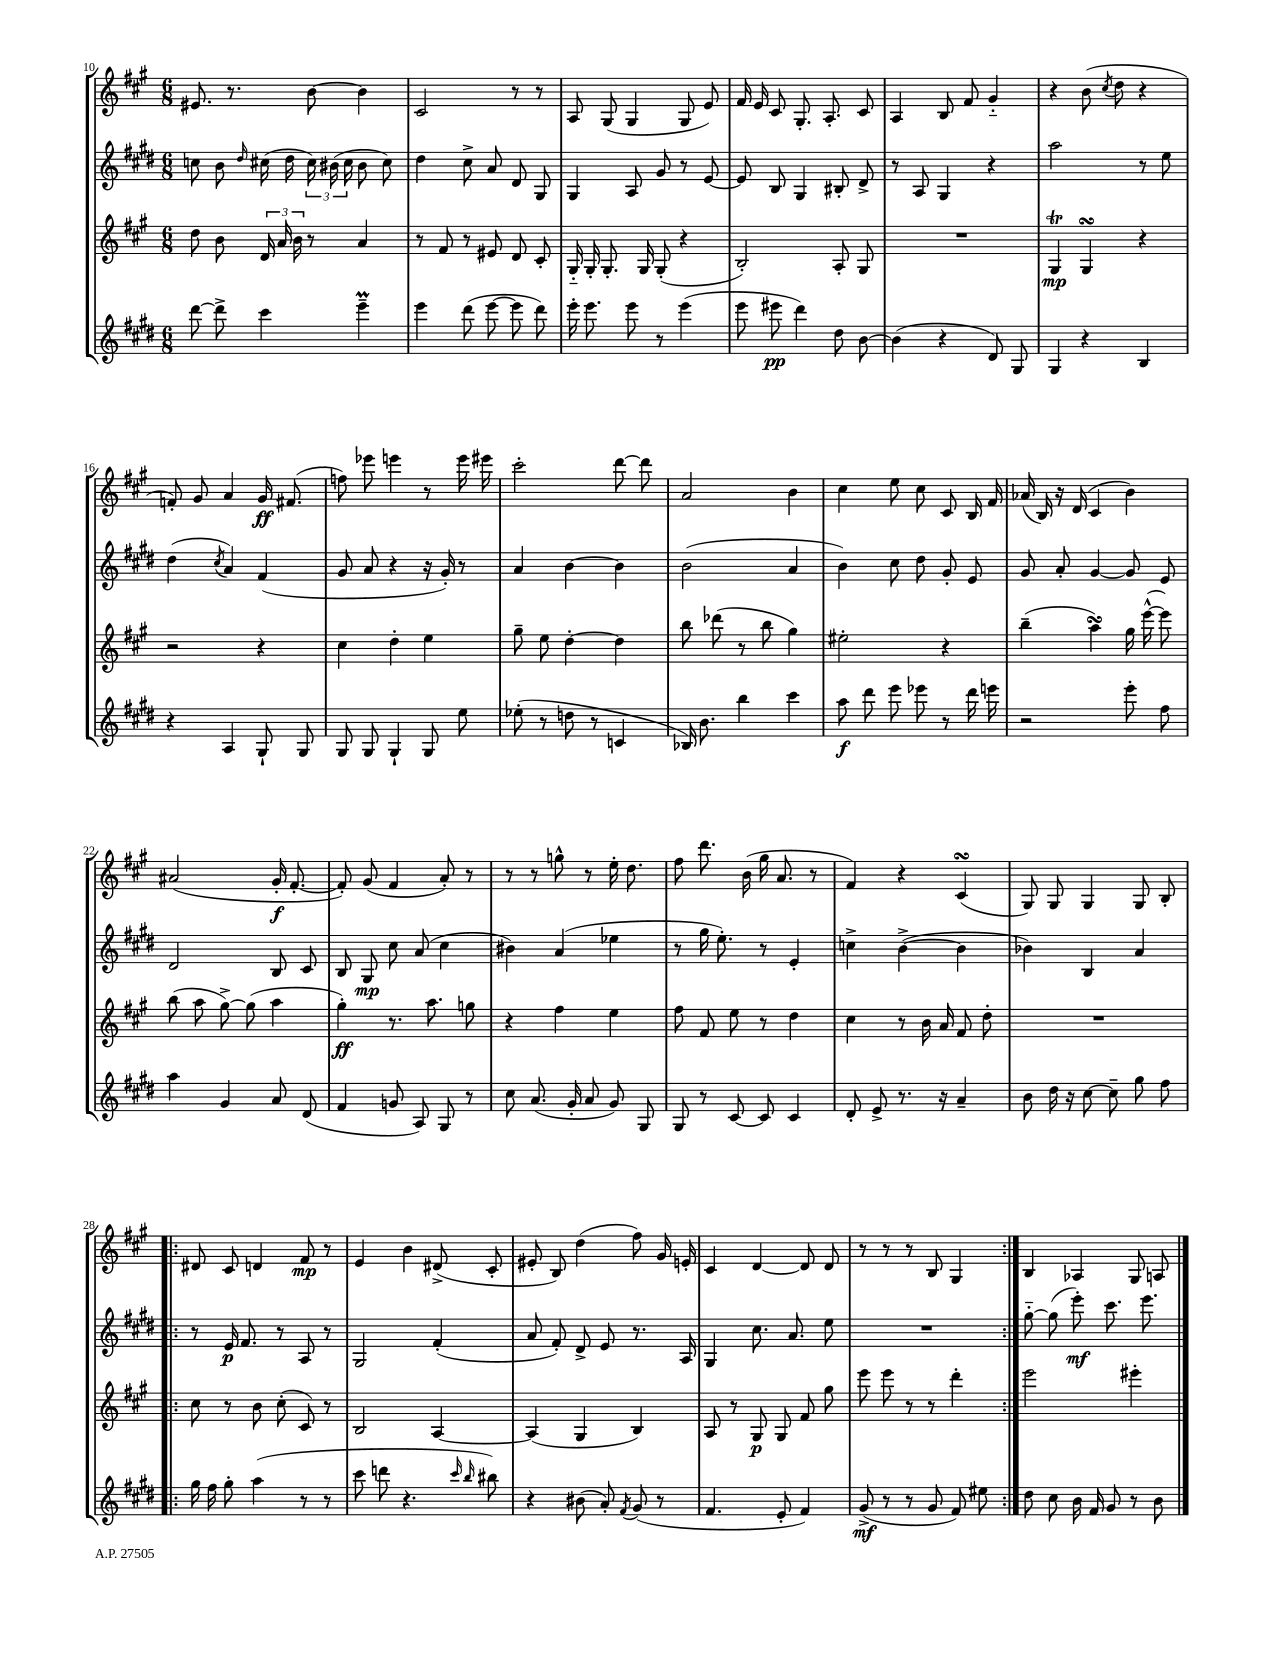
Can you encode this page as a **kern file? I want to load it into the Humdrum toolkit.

**kern	**dynam	**kern	**dynam	**kern	**dynam	**kern	**dynam
*part4	*part4	*part3	*part3	*part2	*part2	*part1	*part1
*staff4	*staff4	*staff3	*staff3	*staff2	*staff2	*staff1	*staff1
*clefG2	*	*clefG2	*	*clefG2	*	*clefG2	*
*k[f#c#g#d#]	*	*k[f#c#g#]	*	*k[f#c#g#d#]	*	*k[f#c#g#]	*
*M6/8	*	*M6/8	*	*M6/8	*	*M6/8	*
=10	=10	=10	=10	=10	=10	=10	=10
[8ddd#\	.	8dd\	.	8ccn\	.	8.e#X/	.
8ddd#^\]	.	8b\	.	8b\	.	.	.
.	.	.	.	.	.	8.r	.
.	.	.	.	16qqdd#/	.	.	.
4ccc#\	.	24d/	.	(16cc#X\	.	.	.
.	.	24a/	.	.	.	.	.
.	.	.	.	16dd#\	.	.	.
.	.	24b\	.	.	.	.	.
.	.	8r	.	24cc#\)	.	[8b\	.
.	.	.	.	(24b#X\	.	.	.
.	.	.	.	24cc#\	.	.	.
4eeeM~\	.	4a/	.	8b#\	.	4b\]	.
.	.	.	.	8cc#\)	.	.	.
=11	=11	=11	=11	=11	=11	=11	=11
4eee\	.	8r	.	4dd#\	.	2c#/	.
.	.	8f#/	.	.	.	.	.
(8ddd#\	.	8r	.	8cc#^\	.	.	.
[8eee\	.	8e#X/	.	8a/	.	.	.
8eee\]	.	8d/	.	8d#/	.	8r	.
8ddd#\)	.	8c#'/	.	8G#/	.	8r	.
=12	=12	=12	=12	=12	=12	=12	=12
16eee'\	.	16G#/	.	4G#/	.	8A/	.
8.eee\	.	16G#'/	.	.	.	.	.
.	.	8.G#'/	.	.	.	(8G#/	.
8eee\	.	.	.	8A/	.	4G#/	.
.	.	16G#/	.	.	.	.	.
8r	.	(8G#'/	.	8g#/	.	.	.
(4eee\	.	4r	.	8r	.	8G#/	.
.	.	.	.	[8e/	.	8e/)	.
=13	=13	=13	=13	=13	=13	=13	=13
8eee\	.	2B'/)	.	8e/]	.	16f#/	.
.	.	.	.	.	.	16e/	.
8eee#X\	pp	.	.	8B/	.	8c#/	.
4ddd#\)	.	.	.	4G#/	.	8.G#'/	.
.	.	.	.	.	.	8.A'/	.
8dd#\	.	8A'/	.	8B#X'/	.	.	.
[8b\	.	8G#/	.	8d#^/	.	8c#/	.
=14	=14	=14	=14	=14	=14	=14	=14
(4b\]	.	2.r	.	8r	.	4A/	.
.	.	.	.	8A/	.	.	.
4r	.	.	.	4G#/	.	8B/	.
.	.	.	.	.	.	8f#/	.
8d#/)	.	.	.	4r	.	4g#/	.
8G#/	.	.	.	.	.	.	.
=15	=15	=15	=15	=15	=15	=15	=15
4G#/	.	4G#t/	mp	2aa\	.	4r	.
4r	.	4G#sSsS/	.	.	.	(8b\	.
.	.	.	.	.	.	8qcc#/	.
.	.	.	.	.	.	8dd\	.
4B/	.	4r	.	8r	.	4r	.
.	.	.	.	8ee\	.	.	.
!!LO:LB:g=z
=16	=16	=16	=16	=16	=16	=16	=16
4r	.	2r	.	(4dd#\	.	8fn'/)	.
.	.	.	.	.	.	8g#/	.
.	.	.	.	8qcc#/	.	.	.
4A/	.	.	.	4a/)	.	4a/	.
8G#`/	.	4r	.	(4f#/	.	16g#/	ff
.	.	.	.	.	.	(8.f#X/	.
8G#/	.	.	.	.	.	.	.
=17	=17	=17	=17	=17	=17	=17	=17
8G#/	.	4cc#\	.	8g#/	.	8ffn\)	.
8G#/	.	.	.	8a/	.	8eee-X\	.
4G#`/	.	4dd'\	.	4r	.	4eeen\	.
8G#/	.	4ee\	.	16r	.	8r	.
.	.	.	.	16g#'/)	.	.	.
8ee\	.	.	.	8r	.	16eee\	.
.	.	.	.	.	.	16eee#X\	.
=18	=18	=18	=18	=18	=18	=18	=18
(8ee-X'\	.	8gg#~\	.	4a/	.	2ccc#'\	.
8r	.	8ee\	.	.	.	.	.
8ddn\	.	[4dd'\	.	[4b\	.	.	.
8r	.	.	.	.	.	.	.
4cn/	.	4dd\]	.	4b\]	.	[8ddd\	.
.	.	.	.	.	.	8ddd\]	.
=19	=19	=19	=19	=19	=19	=19	=19
16B-X/)	.	8bb\	.	(2b\	.	2a/	.
8.b\	.	.	.	.	.	.	.
.	.	(8ddd-X\	.	.	.	.	.
4bb\	.	8r	.	.	.	.	.
.	.	8bb\	.	.	.	.	.
4ccc#\	.	4gg#\)	.	4a/	.	4b\	.
=20	=20	=20	=20	=20	=20	=20	=20
8aa\	f	2ee#X'\	.	4b\)	.	4cc#\	.
8ddd#\	.	.	.	.	.	.	.
8eee\	.	.	.	8cc#\	.	8ee\	.
8eee-X\	.	.	.	8dd#\	.	8cc#\	.
8r	.	4r	.	8g#'/	.	8c#/	.
16ddd#\	.	.	.	8e/	.	16B/	.
16eeen\	.	.	.	.	.	16f#/	.
=21	=21	=21	=21	=21	=21	=21	=21
2r	.	(4bb~\	.	8g#/	.	(16a-X/	.
.	.	.	.	.	.	16B/)	.
.	.	.	.	8a'/	.	16r	.
.	.	.	.	.	.	(16d/	.
.	.	4aasSSs\)	.	[4g#/	.	4c#/	.
8eee'\	.	16gg#\	.	8g#/]	.	4b\)	.
.	.	([16eee^^\	.	.	.	.	.
8ff#\	.	8eee\])	.	8e/	.	.	.
!!LO:LB:g=z
=22	=22	=22	=22	=22	=22	=22	=22
4aa\	.	(8bb\	.	2d#/	.	(2a#X/	.
.	.	8aa\	.	.	.	.	.
4g#/	.	[8gg#^\)	.	.	.	.	.
.	.	(8gg#\]	.	.	.	.	.
8a/	.	4aa\	.	8B/	.	16g#'/	f
.	.	.	.	.	.	[8.f#'/	.
(8d#/	.	.	.	8c#/	.	.	.
=23	=23	=23	=23	=23	=23	=23	=23
4f#/	.	4gg#'\)	ff	8B/	.	8f#'/])	.
.	.	.	.	8G#/	mp	(8g#/	.
8gn/	.	8.r	.	8cc#\	.	4f#/	.
8A/)	.	.	.	(8a/	.	.	.
.	.	8.aa\	.	.	.	.	.
8G#/	.	.	.	4cc#\	.	8a'/)	.
8r	.	8ggn\	.	.	.	8r	.
=24	=24	=24	=24	=24	=24	=24	=24
8cc#\	.	4r	.	4b#X\)	.	8r	.
(8.a/	.	.	.	.	.	8r	.
.	.	4ff#\	.	(4a/	.	8ggn^^\	.
16g#'/	.	.	.	.	.	.	.
8a/	.	.	.	.	.	8r	.
8g#/)	.	4ee\	.	4ee-X\	.	16ee'\	.
.	.	.	.	.	.	8.dd\	.
8G#/	.	.	.	.	.	.	.
=25	=25	=25	=25	=25	=25	=25	=25
8G#/	.	8ff#\	.	8r	.	8ff#\	.
8r	.	8f#/	.	16gg#\	.	8.ddd\	.
.	.	.	.	8.ee'\)	.	.	.
[8c#/	.	8ee\	.	.	.	.	.
.	.	.	.	.	.	(16b\	.
8c#/]	.	8r	.	8r	.	16gg#\	.
.	.	.	.	.	.	8.a/	.
4c#/	.	4dd\	.	4e'/	.	.	.
.	.	.	.	.	.	8r	.
=26	=26	=26	=26	=26	=26	=26	=26
8d#'/	.	4cc#\	.	4ccn^\	.	4f#/)	.
8e^/	.	.	.	.	.	.	.
8.r	.	8r	.	([4b^\	.	4r	.
.	.	16b\	.	.	.	.	.
16r	.	16a/	.	.	.	.	.
4a~/	.	8f#/	.	4b\]	.	(4c#sSsS/	.
.	.	8dd'\	.	.	.	.	.
=27	=27	=27	=27	=27	=27	=27	=27
8b\	.	2.r	.	4b-X\)	.	8G#/)	.
16dd#\	.	.	.	.	.	8G#/	.
16r	.	.	.	.	.	.	.
[8cc#\	.	.	.	4B/	.	4G#/	.
8cc#~\]	.	.	.	.	.	.	.
8gg#\	.	.	.	4a/	.	8G#/	.
8ff#\	.	.	.	.	.	8B'/	.
!!LO:LB:g=z
=28!|:	=28!|:	=28!|:	=28!|:	=28!|:	=28!|:	=28!|:	=28!|:
16gg#\	.	8cc#\	.	8r	.	8d#X/	.
16ff#\	.	.	.	.	.	.	.
8gg#'\	.	8r	.	16e/	p	8c#/	.
.	.	.	.	8.f#/	.	.	.
(4aa\	.	8b\	.	.	.	4dn/	.
.	.	(8cc#'\	.	8r	.	.	.
8r	.	8c#/)	.	8A/	.	8f#/	mp
8r	.	8r	.	8r	.	8r	.
=29	=29	=29	=29	=29	=29	=29	=29
8ccc#\	.	2B/	.	2G#/	.	4e/	.
8dddn\	.	.	.	.	.	.	.
4.r	.	.	.	.	.	4b\	.
.	.	[4A/	.	(4f#'/	.	(8d#X^/	.
16qqccc#/	.	.	.	.	.	.	.
16qqbb/	.	.	.	.	.	.	.
8bb#X\)	.	.	.	.	.	8c#'/	.
=30	=30	=30	=30	=30	=30	=30	=30
4r	.	(4A/]	.	8a/	.	8e#X'/	.
.	.	.	.	8f#'/)	.	8B/)	.
(8b#X\	.	4G#/	.	8d#^/	.	(4dd\	.
8a'/)	.	.	.	8e/	.	.	.
8qf#/	.	.	.	.	.	.	.
(8g#/	.	4B/)	.	8.r	.	8ff#\)	.
8r	.	.	.	.	.	16g#/	.
.	.	.	.	16A/	.	16en'/	.
=31	=31	=31	=31	=31	=31	=31	=31
4.f#/	.	8A/	.	4G#/	.	4c#/	.
.	.	8r	.	.	.	.	.
.	.	8G#/	p	8.cc#\	.	[4d/	.
8e'/	.	8G#/	.	.	.	.	.
.	.	.	.	8.a/	.	.	.
4f#/)	.	8f#/	.	.	.	8d/]	.
.	.	8gg#\	.	8ee\	.	8d/	.
=32	=32	=32	=32	=32	=32	=32	=32
(8g#^/	mf	8eee\	.	2.r	.	8r	.
8r	.	8eee\	.	.	.	8r	.
8r	.	8r	.	.	.	8r	.
8g#/	.	8r	.	.	.	8B/	.
8f#/)	.	4ddd'\	.	.	.	4G#/	.
8ee#X\	.	.	.	.	.	.	.
=33:|!	=33:|!	=33:|!	=33:|!	=33:|!	=33:|!	=33:|!	=33:|!
8dd#\	.	2eee\	.	[8gg#\	.	4B/	.
8cc#\	.	.	.	(8gg#\]	.	.	.
16b\	.	.	.	8eee'\)	mf	4A-X/	.
16f#/	.	.	.	.	.	.	.
8g#/	.	.	.	8.ccc#\	.	.	.
8r	.	4eee#X'\	.	.	.	8G#/	.
.	.	.	.	8.eee\	.	.	.
8b\	.	.	.	.	.	8An/	.
==	==	==	==	==	==	==	==
*-	*-	*-	*-	*-	*-	*-	*-
